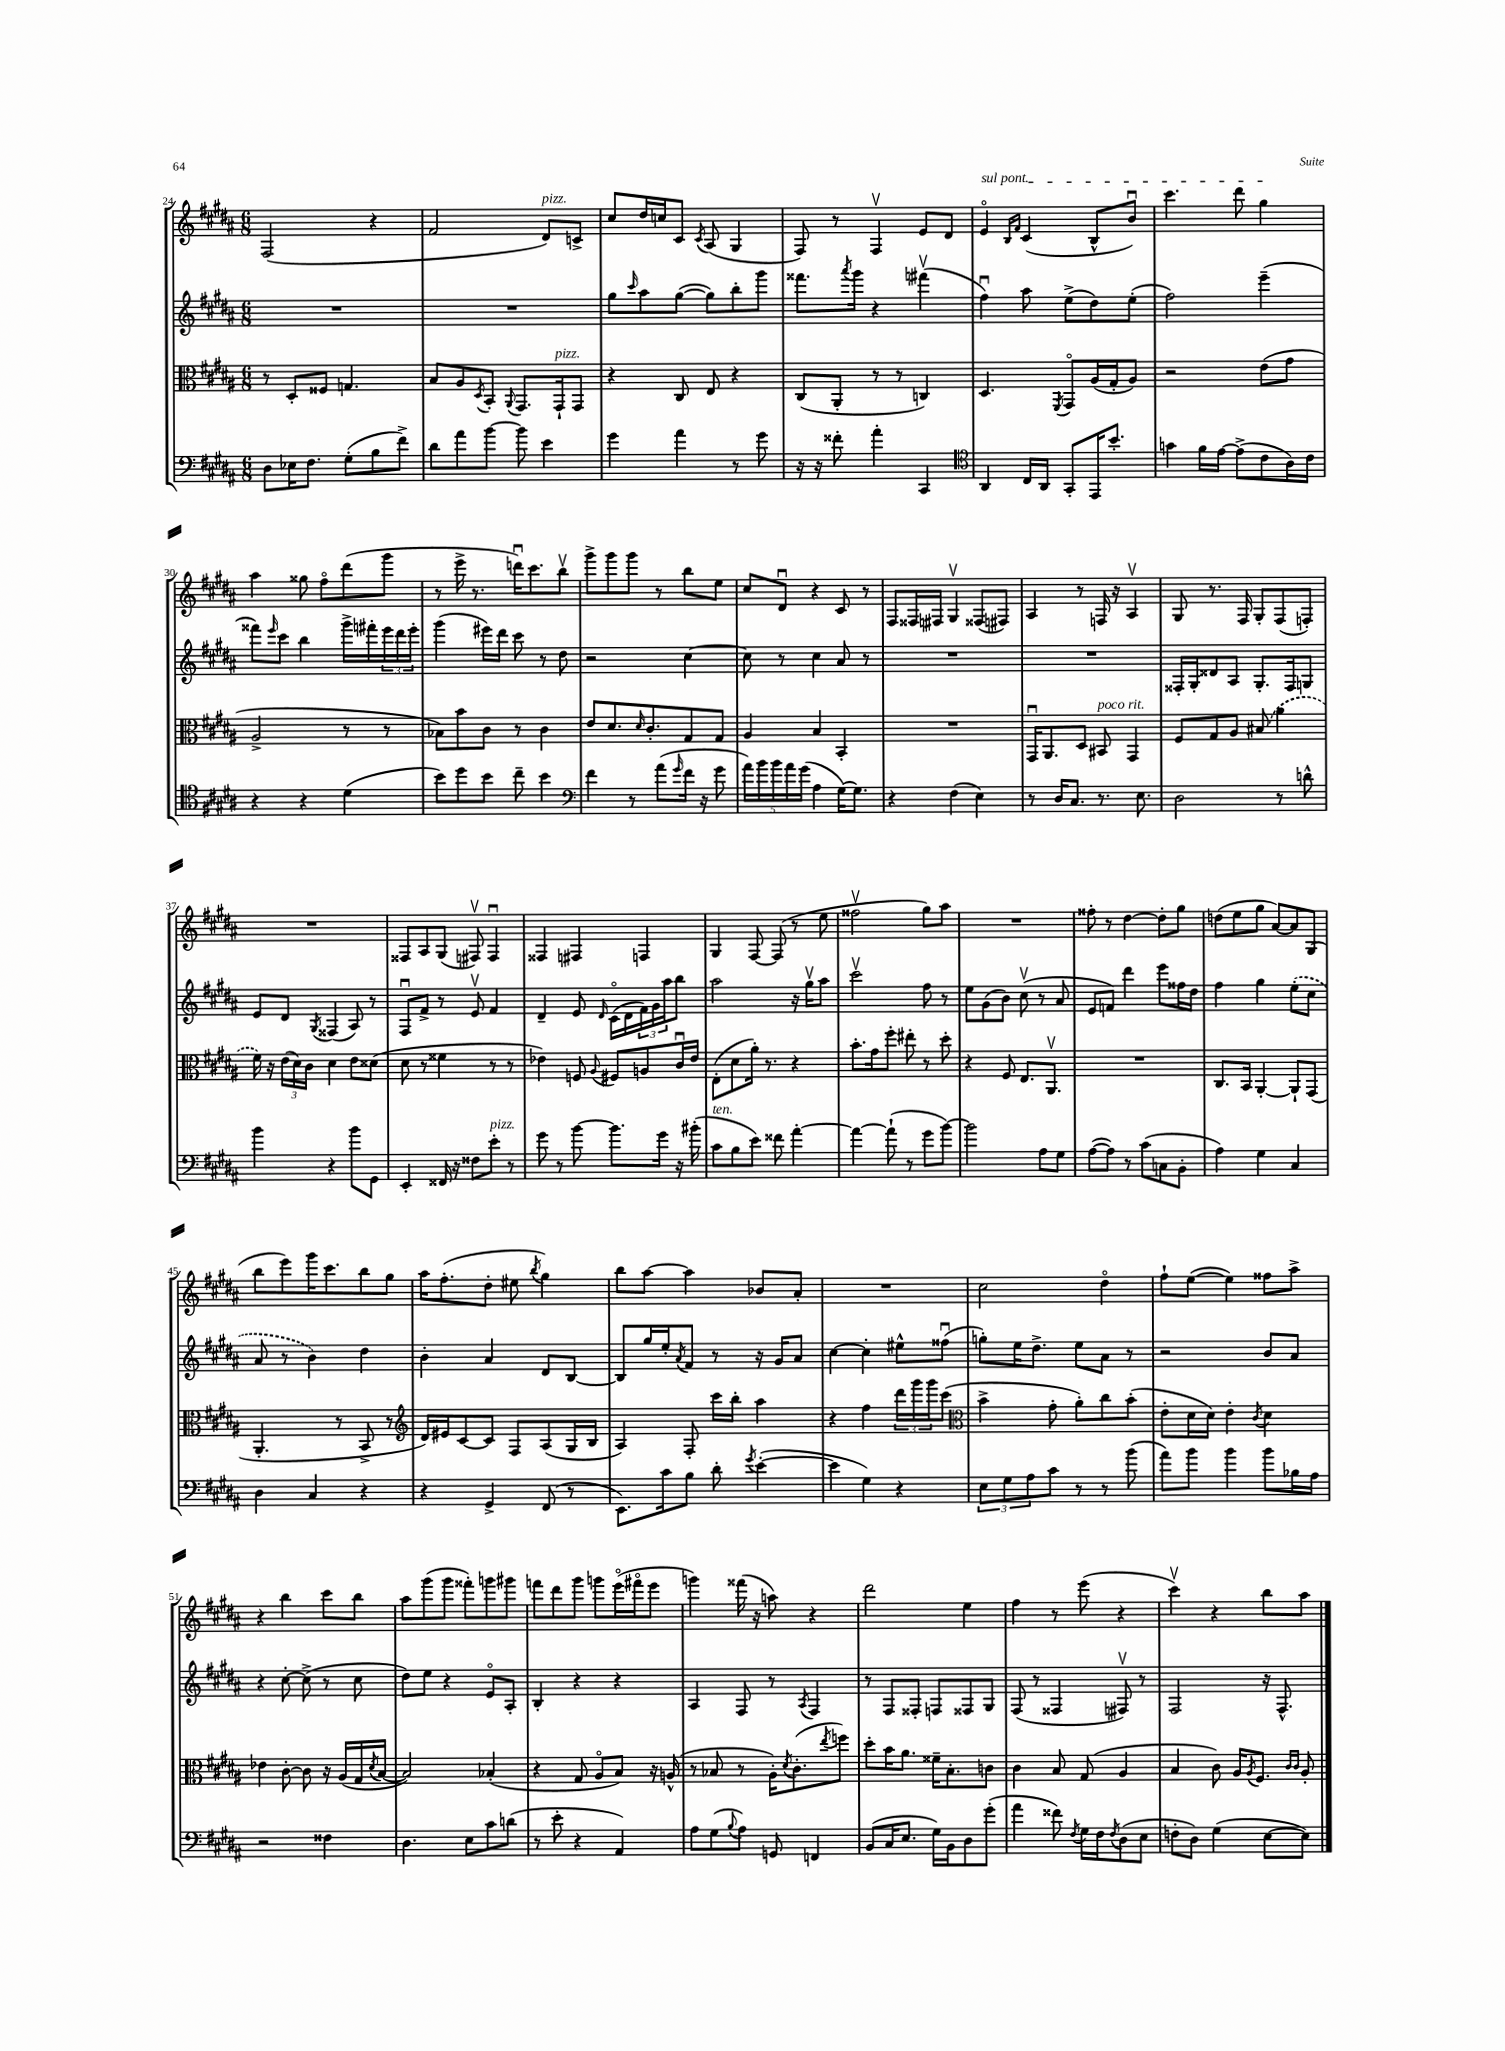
<<
\new StaffGroup <<
\new Staff = "s0" {
    \clef treble \key b \major \numericTimeSignature \time 6/8
    fis2( r4 |
    fis'2 dis'8^\markup { \italic "pizz." }) c'8-> |
    cis''8 dis''16 c''16 cis'8 \acciaccatura { cis'8 } ais8( gis4 |
    fis8) r8 fis4\upbow e'8 dis'8 |
    \once \override TextSpanner.bound-details.left.text = \markup { \italic "sul pont." } e'4\flageolet\startTextSpan \grace { b16 fis'16 } cis'4( b8-^ b'8\downbow) |
    cis'''4. dis'''8 gis''4\stopTextSpan |
    ais''4 gisis''8 fis''8\flageolet dis'''8( gis'''8 |
    r8 e'''16-> r8. d'''16\downbow) cis'''8. b''8\upbow |
    gis'''8-> gis'''8 gis'''8 r8 b''8 e''8 |
    cis''8 dis'8\downbow r4 cis'8 r8 |
    fis8 fisis16 fis16 gis4\upbow fisis8( fis8) |
    ais4 r8 f16 r16 ais4\upbow |
    gis8 r8. fis16 gis8-. fis8( f8-.) |
    R2. |
    fisis8 ais8 gis8( fis8\upbow) fis4\downbow |
    fisis4 fis4 f4 |
    gis4 fis8~ fis8( r8 e''8 |
    fisis''2\upbow gis''8) ais''8 |
    R2. |
    fisis''8-. r8 dis''4~ dis''8-. gis''8 |
    d''8( e''8 gis''8 ais'8~) ais'8 gis8( |
    b''8 e'''8) gis'''16 cis'''8. b''8 gis''8 |
    ais''16 fis''8.-.( dis''8-. eis''8 \acciaccatura { b''8 } gis''4) |
    b''8 ais''8~ ais''4 bes'8 ais'8-. |
    R2. |
    cis''2 dis''4\flageolet |
    fis''8-! e''8~( e''4) fisis''8 ais''8-> |
    r4 b''4 cis'''8 b''8 |
    ais''8 gis'''8( gis'''8 fisis'''8-.) g'''8 gis'''8 |
    f'''8 dis'''8 gis'''8 g'''8 e'''16\flageolet( fis'''16\flageolet e'''8 |
    g'''4) fisis'''16( r16 a''8) r4 |
    dis'''2 e''4 |
    fis''4 r8 e'''8( r4 |
    cis'''4\upbow) r4 b''8 ais''8 \bar "|." |
}
\new Staff = "s1" {
    \clef treble \key b \major \numericTimeSignature \time 6/8
    R2. |
    R2. |
    gis''8 \grace { cis'''16 } ais''8 gis''8~( gis''8) b''8-. gis'''8 |
    fisis'''8. \acciaccatura { ais'''8 } gis'''16 r4 fis'''4\upbow( |
    fis''4\downbow) ais''8 e''8->( dis''8) e''8-.( |
    fis''2) e'''4--( |
    fisis'''8) \grace { e'''16 } cis'''8 b''4 gis'''16-> fis'''16-. \tuplet 3/2 { e'''16 dis'''16 e'''16-. } |
    gis'''4( eis'''16) dis'''16 cis'''8 r8 dis''8 |
    r2 cis''4~ |
    cis''8 r8 cis''4 ais'8 r8 |
    R2. |
    R2. |
    fisis16-. gis16-. disis'8 ais8 gis8.-. fisis16 g8 |
    e'8 dis'8 \acciaccatura { gis8 } fisis4( ais8) r8 |
    fis8\downbow fis'8-> r8 e'8\upbow fis'4 |
    dis'4-- e'8 \grace { dis'16 } cis'16\flageolet( dis'16 \tuplet 3/2 { fis'16) gis'16 ais''16 } b''8 |
    ais''2 r16 gis''16\upbow ais''8 |
    cis'''2\upbow fis''8 r8 |
    e''8 gis'8( b'8) cis''8\upbow( r8 ais'8 |
    e'8 f'8) dis'''4 e'''8 fisis''16 dis''16 |
    fis''4 gis''4 \once \slurDashed e''8-.( cis''8 |
    ais'8 r8 b'4) dis''4 |
    b'4-. ais'4 dis'8 b8~ |
    b8 gis''16 e''16-. \acciaccatura { ais'8 } fis'8 r8 r16 gis'16 ais'8 |
    cis''4~ cis''4-. eis''8-^ fisis''8\downbow( |
    g''8-.) e''16 dis''8.-> e''8 ais'8 r8 |
    r2 b'8 ais'8 |
    r4 cis''8~-. cis''8->( r8 cis''8 |
    dis''8) e''8 r4 e'8\flageolet ais8-. |
    b4-. r4 r4 |
    ais4 fis8 r8 \acciaccatura { ais8 } fis4 |
    r8 fis8 fisis8-. f8 fisis8 gis8 |
    fis8( r8 fisis4 fis8\upbow) r8 |
    fis2 r16 fis8.-^ \bar "|." |
}
\new Staff = "s2" {
    \clef alto \key b \major \numericTimeSignature \time 6/8
    r8 dis8-. fisis8 g4. |
    b8 ais8 \acciaccatura { dis8 } b,8-. \appoggiatura { ais,8 } gis,8. gis,16-!^\markup { \italic "pizz." } gis,8 |
    r4 cis8 e8 r4 |
    cis8( ais,8-. r8 r8 c4) |
    dis4. \acciaccatura { fis,8 } gis,8\flageolet ais16( gis16-. ais8) |
    r2 e'8( gis'8 |
    ais2-> r8 r8 |
    bes8) b'8 cis'8 r8 cis'4 |
    e'8 dis'8. \grace { dis'16 } cis'8.-. gis8 gis8 |
    ais4 b4 b,4-. |
    R2. |
    gis,16\downbow ais,8. dis8 bis,8^\markup { \italic "poco rit." } gis,4 |
    fis8 gis8 ais8 \once \slurDashed bis8( ais'4 |
    fis'16) r16 \tuplet 3/2 { e'16( dis'16) cis'16 } dis'4 e'8 disis'8( |
    dis'8 r8 fisis'4 r8 r8 |
    ees'4) f8 \appoggiatura { ais8 } fis8 a8 cis'16\downbow ees'16 |
    e8-.( dis'8 ais'16-.) r8. r4 |
    b'8.-. gis'16 fis''8-. eis''8-. r8 dis''8-. |
    r4 fis8 e8. ais,8.\upbow |
    R2. |
    cis8. b,16 ais,4~-. ais,8-! gis,8( |
    ais,4.-. r8 b,8-> r8 |
    \clef treble dis'16) eis'16 cis'8~ cis'8 fis8 ais8( gis16 b16 |
    ais4) fis8-. cis'''16 b''16-. ais''4 |
    r4 fis''4 \tuplet 3/2 { dis'''16 gis'''16 gis'''16 } cis'''8( |
    \clef alto b'4-> gis'8-. ais'8-.) cis''8 b'8-.( |
    e'8-. dis'16 dis'16) e'4-. \acciaccatura { cis'8 } dis'4 |
    ees'4 cis'8~-. cis'8 r16 ais16( gis16 \acciaccatura { dis'8 } b16~ |
    b2) bes4-.( |
    r4 gis8 ais8\flageolet b8) r16 a16-^( |
    r8 bes8 r8 ais16-.) \acciaccatura { dis'8 } cis'8.-.( \acciaccatura { e''8 } f''8) |
    dis''8-. b'16 ais'8. fisis'16-- b8.-. c'8 |
    cis'4 b8 gis8( ais4 |
    b4 cis'8) ais16 \acciaccatura { ais8 } fis8. \grace { cis'16 cis'16 } ais8-. \bar "|." |
}
\new Staff = "s3" {
    \clef bass \key b \major \numericTimeSignature \time 6/8
    dis8 ees16 fis8. gis8-.( b8 fis'8->) |
    dis'8 ais'8 b'8~ b'8 e'4 |
    gis'4 ais'4 r8 gis'8 |
    r16 r16 fisis'8-. ais'4-. cis,4 |
    \clef tenor ais,4 cis16 ais,16 gis,8-. e,16 b'8.-. |
    g'4 fis'16 e'16~ e'8->( cis'8 ais16) cis'16 |
    r4 r4 dis'4( |
    b'8) dis''8 b'8 cis''8-- b'4 |
    \clef bass fis'4 r8 ais'8( \grace { gis'16 } fis'16 r16 gis'8 |
    \tuplet 5/4 { ais'16) b'16 b'16 ais'16 gis'16( } ais4 gis16~) gis8. |
    r4 fis4( e4) |
    r8 dis16 cis8. r8. e8. |
    dis2 r8 d'8-^ |
    b'4 r4 b'8 gis,8 |
    e,4-. fisis,16 r16 fisis8 e'8-.^\markup { \italic "pizz." } r8 |
    gis'8 r8 b'8~ b'8. gis'16 r16 bis'16-.( |
    cis'8^\markup { \italic "ten." } b8 e'8) fisis'8 ais'4~-. |
    ais'4~ ais'8-!( r8 gis'8 b'8~) |
    b'2 ais8 gis8 |
    ais8~( ais8) r8 cis'8( c8 b,8-. |
    ais4) gis4 cis4 |
    dis4 cis4 r4 |
    r4 gis,4-> fis,8( r8 |
    e,8.) cis'16 b8 dis'8-. \acciaccatura { gis'8 } e'4~-.( |
    e'4 gis4) r4 |
    \tuplet 3/2 { e8 gis8 ais8 } cis'8 r8 r8 b'8( |
    ais'8) b'8 b'4 b'8 bes16 ais16 |
    r2 fisis4 |
    dis4. e8 cis'8 d'8( |
    r8 e'8-. r4 ais,4) |
    ais8 gis8( \appoggiatura { b8 } ais8) g,8 f,4 |
    b,8( cis16 e8. gis16) b,16 dis8 gis'8-.( |
    ais'4 fisis'8) \acciaccatura { fis8 } gis16 fis16 \acciaccatura { fis8 } dis8( e8 |
    f8-. dis8) gis4( e8~ e8) \bar "|." |
}
>>
>>
\layout { \context { \Score currentBarNumber = #24 } }
